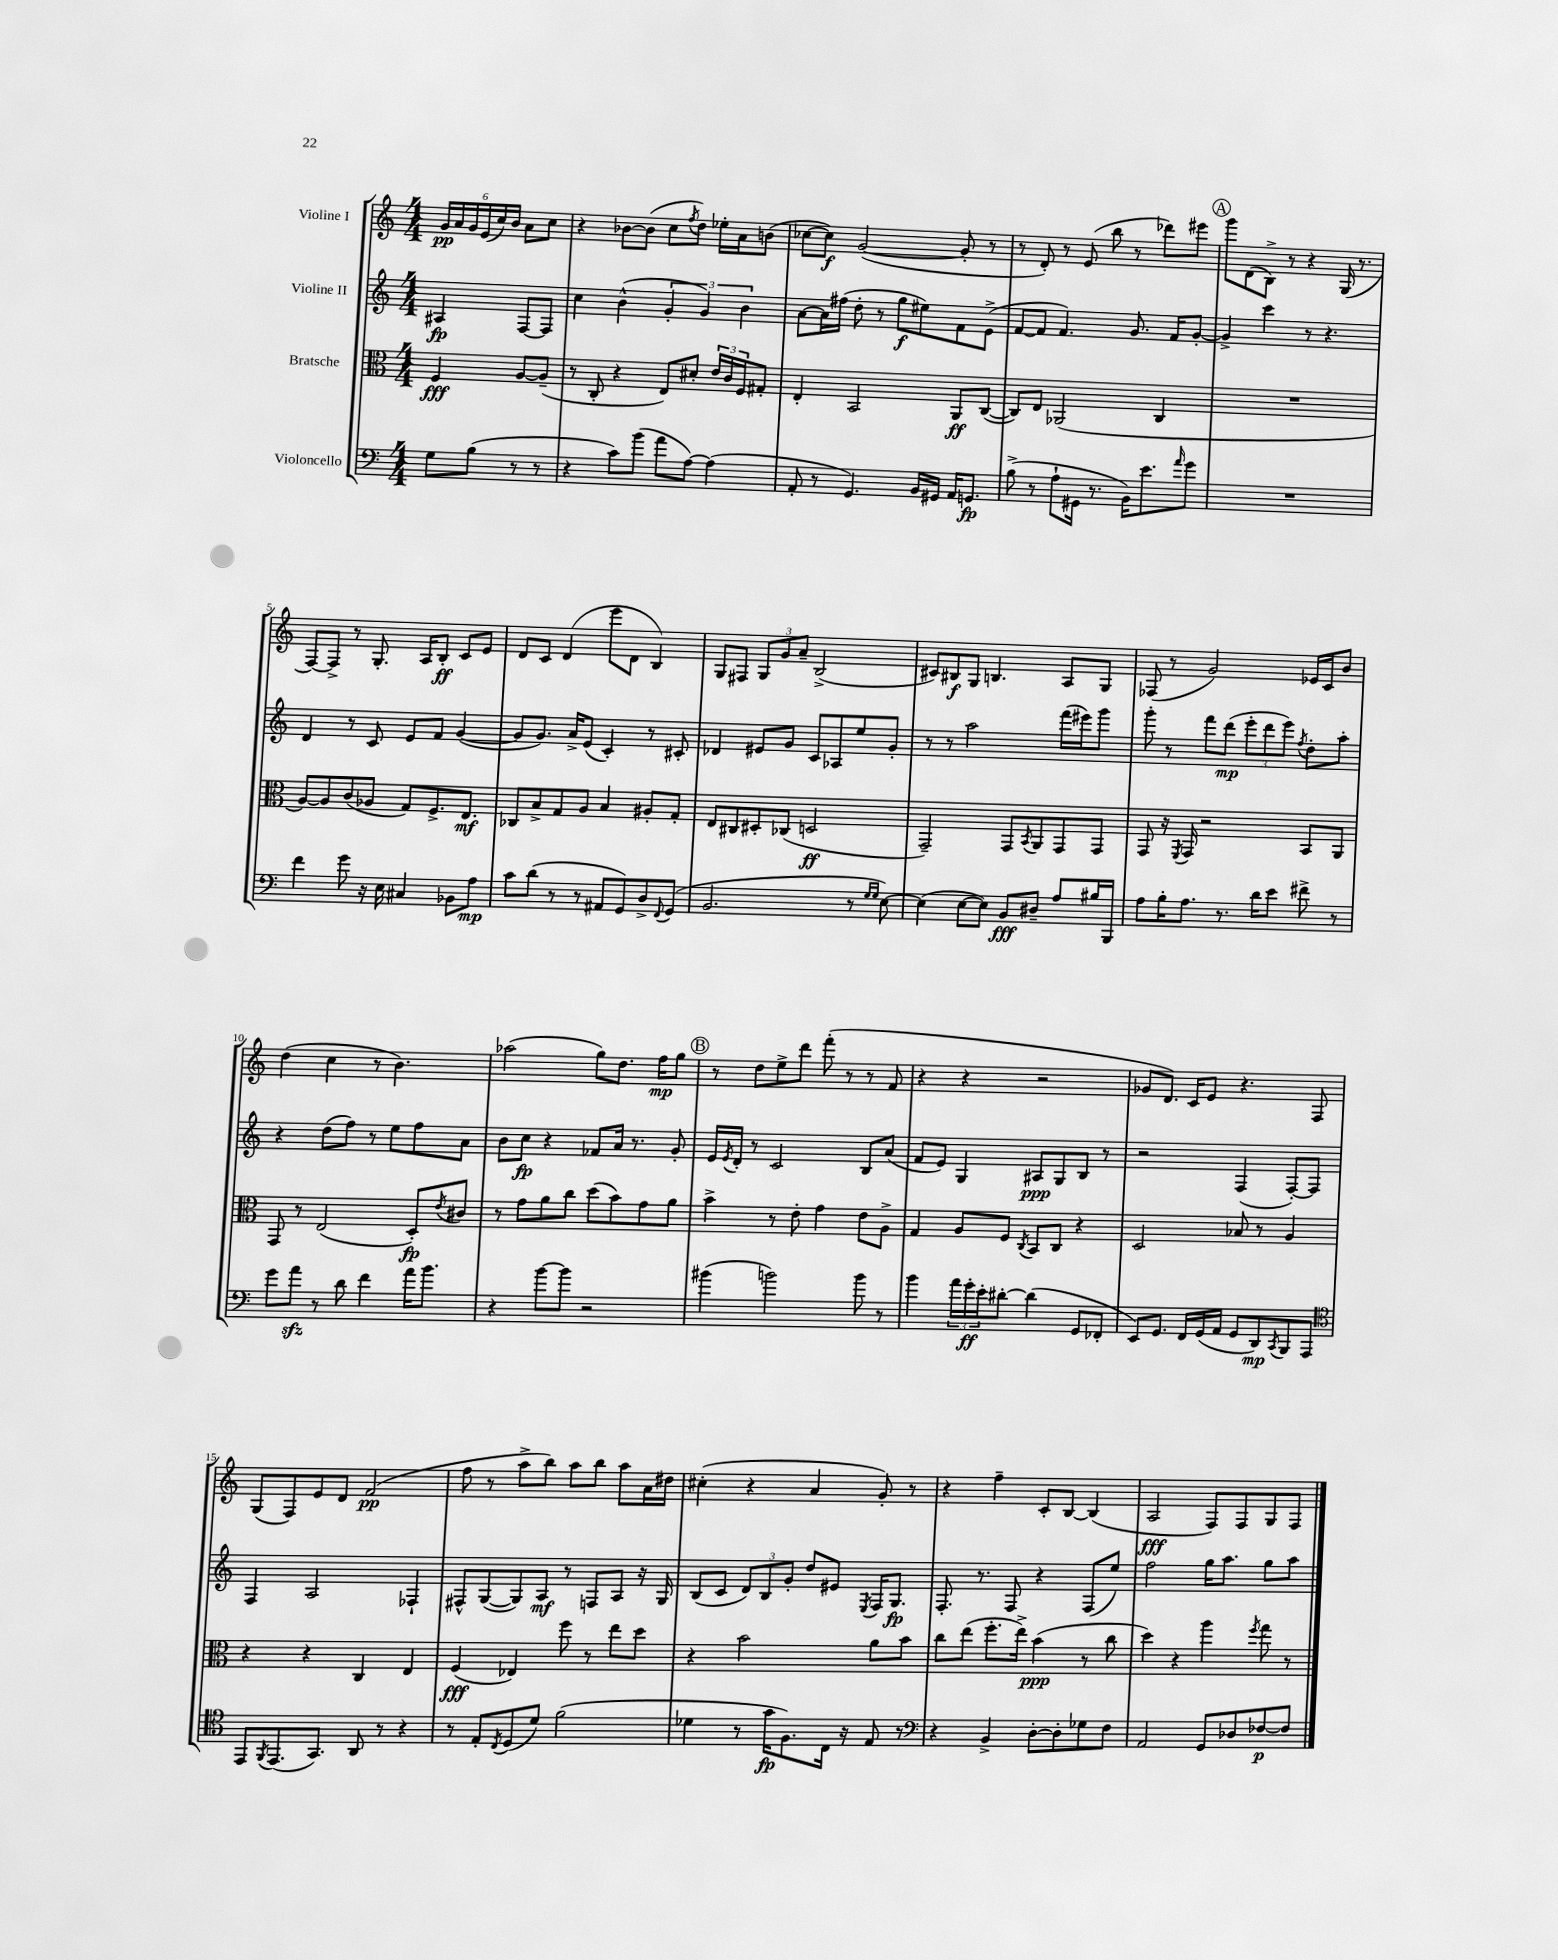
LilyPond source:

<<
\new StaffGroup <<
\new Staff = "s0" \with { instrumentName = "Violine I" } {
    \clef treble \key c \major \numericTimeSignature \time 4/4 \partial 2
    \tuplet 6/4 { g'16\pp a'16 g'16 e'16( c''16) b'16 } a'8 c''8 |
    r4 bes'8~ bes'8( c''8 \acciaccatura { f''8 } d''8) ees''16-. a'16 b'8( |
    ces''8~ ces''8\f) g'2~( g'8-. r8 |
    r8 d'8-.) r8 e'8( b''8 r8 des'''8) eis'''8 |
    \mark \markup { \circle "A" } g'''8 d'8( b8->) r8 r4 g16( r8. |
    f8~) f8-> r8 g8.-. a16 b8-.\ff c'8 e'8 |
    d'8 c'8 d'4( e'''8 d'8 b4) |
    g8 fis8 \tuplet 3/2 { g8 g'8 a'8-- } b2->( |
    cis'8) bis8\f g8 b4. a8 g8 |
    fes8( r8 g'2) ees'16 c'16 b'8 |
    d''4( c''4 r8 b'4.) |
    aes''2( g''8) d''8. f''16\mp g''8 |
    \mark \markup { \circle "B" } r8 d''8 e''8-> d'''8 f'''8-.( r8 r8 f'8 |
    r4 r4 r2 |
    ges'8 d'8.) c'16 e'8 r4. f8 |
    g8( f8) e'8 d'8 f'2\pp( |
    f''8 r8 a''8-> b''8) a''8 b''8 a''8 a'16 dis''16 |
    cis''4-.( r4 a'4 g'8-.) r8 |
    r4 f''4-- c'8-. b8~ b4( |
    a2\fff f8) f8 g8 f8 \bar "|." |
}
\new Staff = "s1" \with { instrumentName = "Violine II" } {
    \clef treble \key c \major \numericTimeSignature \time 4/4 \partial 2
    ais4\fp f8~ f8 |
    c''4 b'4-^( \tuplet 3/2 { g'4-. g'4) b'4 } |
    a'8~ a'16 fis''16( d''8-. r8 g''8\f eis''8) f'8 e'8->( |
    f'8~ f'8 f'4.) g'8. f'16 g'8~-. |
    \mark \markup { \circle "A" } g'4-> c'''4 r8 r4. |
    d'4 r8 c'8 e'8 f'8 g'4~( |
    g'8 g'8.) a'16-> e'8( c'4-.) r8 cis'8-. |
    des'4 eis'8 g'8 c'8 aes8 e''8 g'8-. |
    r8 r8 a''2 f'''16( eis'''16) g'''8 |
    g'''8-. r8 f'''8 d'''8\mp( \tuplet 3/2 { e'''8-. d'''8 e'''8) } \acciaccatura { f''8 } d''8-. a''8-. |
    r4 d''8( f''8) r8 e''8 f''8 a'8 |
    b'8 c''8\fp r4 fes'8 a'16 r8. g'8-. |
    \mark \markup { \circle "B" } e'16 \acciaccatura { e'8 } d'16-. r8 c'2 b8 a'8( |
    f'8 e'8) g4 ais8\ppp g8 b8 r8 |
    r2 f4( f8~-.) f8 |
    f4 a2 fes4-! |
    fis8-^ g8~( g8) a8\mf r8 f8 a8 r16 g16 |
    b8( c'8 \tuplet 3/2 { d'8) b8 g'8-. } d''8 eis'8 \acciaccatura { e8 } f16 g8.\fp |
    f8.-. r8. f8 r4 f8( e''8) |
    f''2 g''16 a''8. g''8 a''8 \bar "|." |
}
\new Staff = "s2" \with { instrumentName = "Bratsche" } {
    \clef alto \key c \major \numericTimeSignature \time 4/4 \partial 2
    f4\fff a8~ a8--( |
    r8 c8-. r4 e8) dis'8-. \tuplet 3/2 { e'16 c'16 f16 } gis8-. |
    e4-. b,2 a,8\ff c8~( |
    c8) e8 aes,2( c4 |
    \mark \markup { \circle "A" } R1 |
    a8~) a8 c'8( aes8 g8) f8.-> e8.\mf |
    ces8 b8-> g8 a8 b4 ais8-. g8-. |
    e8 cis8 dis8-. ces8( d2\ff |
    g,2--) g,8 \acciaccatura { b,8 } a,8 g,8 g,8 |
    g,8 r16 \acciaccatura { f,8 } g,16 r2 b,8 a,8 |
    g,8 r8 e2( d8-.\fp) \acciaccatura { e'8 } cis'8 |
    r8 g'8 a'8 c''8 d''8( b'8) g'8 a'8 |
    \mark \markup { \circle "B" } b'4-> r8 e'8-. g'4 e'8 a8-> |
    g4 a8 f8 \acciaccatura { c8 } b,8 c8 r4 |
    d2 bes8 r8 a4 |
    r4 r4 c4 e4 |
    f4\fff( ees4) f''8 r8 e''8 d''8 |
    r4 b'2 a'8 b'8 |
    c''8 e''8( f''8.-. e''16->) b'4\ppp( r8 c''8 |
    d''4) r4 a''4 \acciaccatura { f''8 } g''8 r8 \bar "|." |
}
\new Staff = "s3" \with { instrumentName = "Violoncello" } {
    \clef bass \key c \major \numericTimeSignature \time 4/4 \partial 2
    g8 b8( r8 r8 |
    r4 c'8) b'8( a'8 a8~) a4( |
    a,8-. r8 g,4.) b,16 gis,16 a,16 g,8.\fp |
    b8->( r8 a8-! gis,16 r8. b,16) e'8. \grace { a'16 } g'8 |
    \mark \markup { \circle "A" } R1 |
    f'4 g'8 r16 e16 cis4 bes,8 a8\mp |
    c'8 d'8( r8 r8 ais,8 g,8) d8-> \appoggiatura { f,8 } g,8( |
    b,2. r8 \grace { g16 g16 } e8~) |
    e4( e8~ e8) b,8\fff dis8-- a8 bis16 b,,16 |
    a8 b16-. a8. r8. d'16 e'8 fis'8-> r8 |
    g'8 a'8\sfz r8 d'8 f'4 a'16 b'8. |
    r4 b'8~ b'8 r2 |
    \mark \markup { \circle "B" } bis'4( b'2) b'8 r8 |
    b'4 \tuplet 3/2 { a'16 g'16-.\ff e'16-. } dis'8~-. dis'4( g,8 fes,8-. |
    e,8) g,8. f,16 g,16( a,16 g,8 d,8\mp) \acciaccatura { c,8 } b,,8 a,,8 |
    \clef tenor e,8 \acciaccatura { f,8 } e,8.( g,8.) a,8 r8 r4 |
    r8 e8-. \acciaccatura { c8 } d8( d'8) f'2( |
    des'4 r8 g'16\fp f8.) c16 r16 e8 r8 |
    \clef bass r4 b,4-> d8~-. d8-. ges8 f8 |
    a,2 g,8 des8 fes8~\p fes8 \bar "|." |
}
>>
>>
